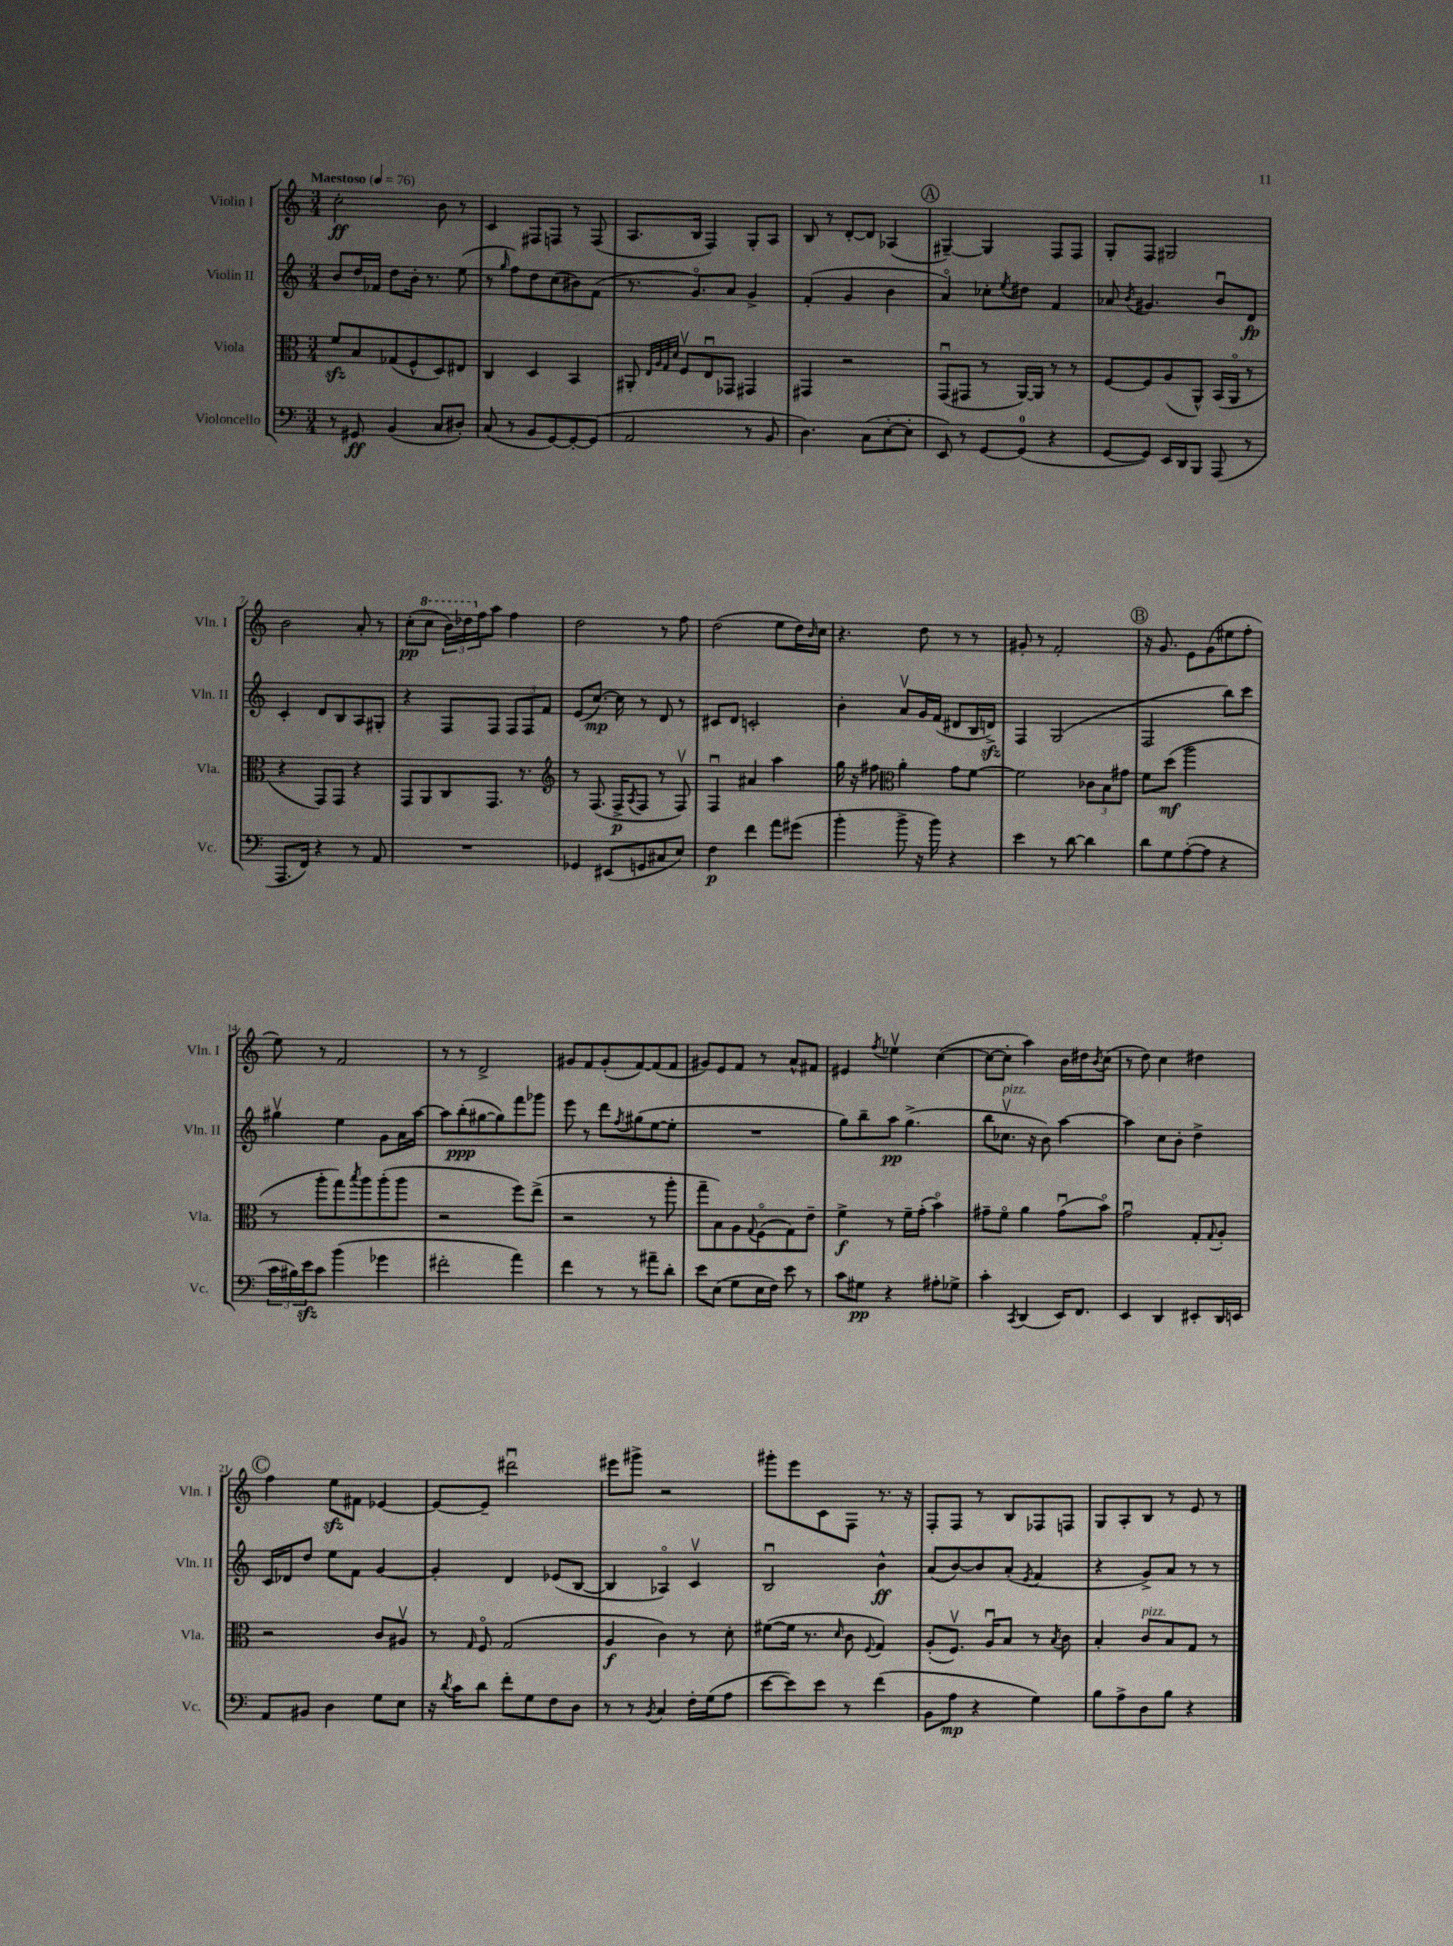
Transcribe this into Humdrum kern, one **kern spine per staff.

**kern	**dynam	**kern	**dynam	**kern	**dynam	**kern	**dynam
*part4	*part4	*part3	*part3	*part2	*part2	*part1	*part1
*staff4	*staff4	*staff3	*staff3	*staff2	*staff2	*staff1	*staff1
*I"Violoncello	*	*I"Viola	*	*I"Violin II	*	*I"Violin I	*
*I'Vc.	*	*I'Vla.	*	*I'Vln. II	*	*I'Vln. I	*
*clefF4	*	*clefC3	*	*clefG2	*	*clefG2	*
*k[]	*	*k[]	*	*k[]	*	*k[]	*
*M3/4	*	*M3/4	*	*M3/4	*	*M3/4	*
*MM76	*	*MM76	*	*MM76	*	*MM76	*
=1	=1	=1	=1	=1	=1	=1	=1
!	!	!	!	!	!	!LO:TX:a:B:t=Maestoso	!
8r	.	8fzz/L	.	8b/L	.	2cc'\	ff
8GG#X/	ff	8B/	.	16dd/L	.	.	.
.	.	.	.	16f-X/JJ	.	.	.
(4BB/	.	(8G-X/	.	8dd\L	.	.	.
.	.	8F^^/	.	16b'\Jk	.	.	.
.	.	.	.	8.r	.	.	.
8C/L	.	8D/)	.	.	.	8b\	.
8D#X'/J)	.	8E#X/J	.	(8ee\	.	8r	.
=2	=2	=2	=2	=2	=2	=2	=2
(8C/	.	4C/	.	8r	.	4c/	.
.	.	.	.	16qqgg/	.	.	.
8r	.	.	.	8ff\L)	.	.	.
8BB/L	.	4D/	.	8dd\	.	8F#X/L	.
[8GG/)	.	.	.	(8cc\	.	8Fn/J	.
8GG'/_	.	4BB/	.	8b#X\)	.	8r	.
(8GG/J]	.	.	.	(8f\J	.	(8F/	.
=3	=3	=3	=3	=3	=3	=3	=3
2AA/	.	8AA#X'/	.	8.r	.	8.A/L	.
.	.	32qqE/LLL	.	.	.	.	.
.	.	32qqA/	.	.	.	.	.
.	.	32qqG/	.	.	.	.	.
.	.	32qqd/JJJ	.	.	.	.	.
.	.	8Fv/L	.	.	.	.	.
.	.	.	.	8.g/L)	.	16B/Jk	.
.	.	8Eu/	.	.	.	4F/)	.
.	.	8GG-X/J	.	8a/J	.	.	.
8r	.	4GG#X/	.	4g^/	.	8G'/L	.
8BB/	.	.	.	.	.	8A/J	.
=4	=4	=4	=4	=4	=4	=4	=4
4.D\)	.	4GG#X/	.	(4f'/	.	8B/	.
.	.	.	.	.	.	8r	.
.	.	2r	.	4g/	.	[8d'/L	.
(8C\L	.	.	.	.	.	8d/J]	.
[8E'\	.	.	.	4b\	.	(4A-X/	.
8E'\J]	.	.	.	.	.	.	.
!!LO:REH:place=s1:t=A
=5	=5	=5	=5	=5	=5	=5	=5
8EE/)	.	(8GGu/L	.	4a/)	.	[4G#X~/)	.
8r	.	8GG#X/J	.	.	.	.	.
[8GG/L	.	8r	.	8cc-X'\L	.	4G#/]	.
.	.	.	.	8qee/	.	.	.
(8GG/J]	.	[16AA/LL)	.	8dd#X\J	.	.	.
.	.	16AA/JJ]	.	.	.	.	.
4r	.	8r	.	4f/	.	8F/L	.
.	.	8r	.	.	.	8F/J	.
=6	=6	=6	=6	=6	=6	=6	=6
[8GG/L	.	[8F/L	.	8a-X/	.	8G'/L	.
.	.	.	.	8qb/	.	.	.
8GG/J])	.	8F/]	.	4.g#X/	.	8F/J	.
16EE/LL	.	(8A/	.	.	.	2G#X/	.
16DD/J	.	.	.	.	.	.	.
8BBB/J	.	8AA^^/J)	.	.	.	.	.
(8AAA/	.	(16BB/LL	.	8bu/L	.	.	.
.	.	16AA/JJ	.	.	.	.	.
8r	.	8r	.	8d/J	fp	.	.
!!LO:LB:g=z
=7	=7	=7	=7	=7	=7	=7	=7
8.AAA/L	.	4r	.	4c'/	.	2b\	.
16FF/Jk)	.	.	.	.	.	.	.
4r	.	8GG/L)	.	8d/L	.	.	.
.	.	8GG/J	.	8B/	.	.	.
8r	.	4r	.	8A/	.	8a'/	.
8AA/	.	.	.	8G#X'/J	.	8r	.
=8	=8	=8	=8	=8	=8	=8	=8
2.r	.	8GG/L	.	4r	.	(8cc'\L	pp
*	*	*	*	*	*	*8va	*
.	.	8AA/	.	.	.	8ccc\J	.
.	.	8C/	.	8F/L	.	24bb\LL)	.
.	.	.	.	.	.	24ddd-X\	.
*	*	*	*	*	*	*X8va	*
.	.	.	.	.	.	24ff\J	.
.	.	8.GG/J	.	8F/J	.	8aa\J	.
.	.	.	.	12F/L	.	4ff\	.
.	.	8.r	.	.	.	.	.
.	.	.	.	12F/	.	.	.
.	.	.	.	12f/J	.	.	.
=9	=9	=9	=9	=9	=9	=9	=9
*	*	*clefG2	*	*	*	*	*
4GG-X/	.	8r	.	(8e/L	.	2dd\	.
.	.	(8.F/	.	[8.cc/J)	mp	.	.
(8EE#X/L	.	.	.	.	.	.	.
.	.	16F^/KL	p	16cc\]	.	.	.
.	.	8qA/	.	.	.	.	.
8GGn/	.	8F/J	.	8r	.	.	.
8C#X/	.	8r	.	8d/	.	8r	.
8E/J)	.	8Fv/)	.	8r	.	8ff\	.
=10	=10	=10	=10	=10	=10	=10	=10
4F\	p	4Fu/	.	8c#X/L	.	(2dd\	.
.	.	.	.	8d/J	.	.	.
4f\	.	4a#X/	.	2cn'/	.	.	.
8a\L	.	4aa\	.	.	.	8ee\L	.
(8g#X\J	.	.	.	.	.	16dd\L)	.
.	.	.	.	.	.	16qqb/	.
.	.	.	.	.	.	16cc\JJ	.
=11	=11	=11	=11	=11	=11	=11	=11
4b'\	.	16gg\	.	4b'\	.	4.r	.
.	.	16r	.	.	.	.	.
.	.	8ff#X\	.	.	.	.	.
*	*	*clefC3	*	*	*	*	*
8b^\	.	4a'\	.	8av/L	.	.	.
16r	.	.	.	16g/L	.	8dd\	.
16b\)	.	.	.	(16f/JJ	.	.	.
4r	.	8g\L	.	8d#X/L	.	8r	.
.	.	[8f\J	.	16B/L	.	8r	.
.	.	.	.	16dnzz^/JJ)	.	.	.
=12	=12	=12	=12	=12	=12	=12	=12
4e\	.	2f\]	.	4F/	.	8g#X'/	.
.	.	.	.	.	.	8r	.
8r	.	.	.	(2G/	.	2f'/	.
[8d\	.	.	.	.	.	.	.
4d\]	.	12c-X\L	.	.	.	.	.
.	.	12B\	.	.	.	.	.
.	.	12g#X\J	.	.	.	.	.
!!LO:REH:place=s1:t=B
=13	=13	=13	=13	=13	=13	=13	=13
8d\L	.	8f\L	.	2F/	.	16r	.
.	.	.	.	.	.	8.g/	.
8G\	.	(8dd\J	mf	.	.	.	.
([8A'\	.	2aa\	.	.	.	8e\L	.
8A\J]	.	.	.	.	.	(8g\	.
4r	.	.	.	8bb\L)	.	8ee#X\	.
.	.	.	.	8ccc\J	.	8ff'\J	.
!!LO:LB:g=z
=14	=14	=14	=14	=14	=14	=14	=14
24c\LL	.	8r	.	4gg#Xv\	.	8ee\)	.
24B#X\)	.	.	.	.	.	.	.
24ezz\J	.	.	.	.	.	.	.
8c\J	.	8aa'\L	.	.	.	8r	.
(4b\	.	8gg\)	.	4ee\	.	2f/	.
.	.	8qbb/	.	.	.	.	.
.	.	8aa\	.	.	.	.	.
4g-X\	.	(8aa'\	.	8g\L	.	.	.
.	.	8aa\J	.	16a\L	.	.	.
.	.	.	.	[16aa\JJ	.	.	.
=15	=15	=15	=15	=15	=15	=15	=15
2f#X'\	.	2r	.	8aa\L]	.	8r	.
.	.	.	.	(8bb'\	ppp	8r	.
.	.	.	.	[8gg#X\	.	2d^/	.
.	.	.	.	8gg#\])	.	.	.
4a\)	.	8ff\L)	.	8fff\	.	.	.
.	.	(8ee^\J	.	8ggg-X\J	.	.	.
=16	=16	=16	=16	=16	=16	=16	=16
4f\	.	2r	.	8eee\	.	8g#X/L	.
.	.	.	.	8r	.	8f/	.
8r	.	.	.	8ddd\L	.	(8g#'/	.
.	.	.	.	8qff/	.	.	.
8r	.	.	.	(8gg#X\	.	[8f/)	.
8a#X~\L	.	8r	.	[8ee\	.	(8f/]	.
8d'\J	.	8aa'\	.	8ee'\J]	.	8f/J	.
=17	=17	=17	=17	=17	=17	=17	=17
8e\L	.	8gg~\L	.	2.r	.	8g#X/L)	.
(8E\J	.	8B\)	.	.	.	8e/	.
8G\L	.	8A\	.	.	.	8f/J	.
.	.	8qqG/	.	.	.	.	.
16E\L	.	(8F\	.	.	.	8r	.
16F\JJ)	.	.	.	.	.	.	.
8e\	.	8G\)	.	.	.	8a^^/L	.
8r	.	8e~\J	.	.	.	8f#X/J	.
=18	=18	=18	=18	=18	=18	=18	=18
8c\L	.	4f^\	f	8gg\L)	.	4e#X/	.
8G#X\J	pp	.	.	8bb~\	.	.	.
.	.	.	.	.	.	8qff/	.
4r	.	8r	.	8aa\J	pp	4ee-Xv\	.
.	.	16f~\LL	.	(4.gg^\	.	.	.
.	.	(16g'\JJ	.	.	.	.	.
8A#X'\L	.	4b\)	.	.	.	([4cc\	.
8G-X^\J	.	.	.	.	.	.	.
=19	=19	=19	=19	=19	=19	=19	=19
4c'\	.	8g#X~\L	.	8bb\L	.	8cc\L_	.
!	!	!	!	!LO:TX:a:i:t=pizz.	!	!	!
.	.	8f\J	.	8.cc-Xv\J	.	8cc'\J]	.
8qCC/	.	.	.	.	.	.	.
(4DD/	.	4a\	.	.	.	4aa\)	.
.	.	.	.	16r	.	.	.
.	.	.	.	8b\)	.	.	.
16EE/KL)	.	(8g#u\L	.	[4aa\	.	16b\LL	.
8.FF/J	.	.	.	.	.	16dd#X\J	.
.	.	.	.	.	.	8qb/	.
.	.	8b\J)	.	.	.	(8cc\J	.
=20	=20	=20	=20	=20	=20	=20	=20
4EE/	.	2gu\	.	4aa\]	.	8r	.
.	.	.	.	.	.	8dd\)	.
4DD/	.	.	.	8cc\L	.	4cc\	.
.	.	.	.	8b'\J	.	.	.
8EE#X'/L	.	8G'/L	.	4dd^\	.	4dd#X\	.
.	.	8qqG/	.	.	.	.	.
16DD/L	.	8A'/J	.	.	.	.	.
16EEn/JJ	.	.	.	.	.	.	.
!!LO:LB:g=z
!!LO:REH:place=s1:t=C
=21	=21	=21	=21	=21	=21	=21	=21
8AA/L	.	2r	.	16c/LL	.	4ff\	.
.	.	.	.	16d-X/J	.	.	.
8BB#X/J	.	.	.	8dd/J	.	.	.
4D\	.	.	.	8ee\L	.	8eezz\L	.
.	.	.	.	8f\J	.	8f#X\J	.
8G\L	.	8c/L	.	[4g/	.	[4e-X/	.
8E\J	.	8A#Xv/J	.	.	.	.	.
=22	=22	=22	=22	=22	=22	=22	=22
16r	.	8r	.	4g'/]	.	8e-/L_	.
8qd/	.	.	.	.	.	.	.
16c\KL	.	.	.	.	.	.	.
.	.	16qqG/	.	.	.	.	.
8d\J	.	8F/	.	.	.	8e-~/J]	.
8f'\L	.	(2G/	.	4d/	.	2ddd#Xu\	.
8G\	.	.	.	.	.	.	.
8F\	.	.	.	(8e-X/L	.	.	.
8D\J	.	.	.	[8B/J	.	.	.
=23	=23	=23	=23	=23	=23	=23	=23
8r	.	4A/	f	4B/]	.	8eee#X\L	.
8r	.	.	.	.	.	8ggg#X^\J	.
8qBB/	.	.	.	.	.	.	.
4C/	.	4c\)	.	4A-X/)	.	2r	.
16F'\LL	.	8r	.	4cv/	.	.	.
(16G\J	.	.	.	.	.	.	.
8A\J	.	8d'\	.	.	.	.	.
=24	=24	=24	=24	=24	=24	=24	=24
[8e\L	.	([8f#X\L	.	2Bu/	.	8ggg#X'\L	.
8e\])	.	16f#\Jk]	.	.	.	8eee\	.
.	.	8.r	.	.	.	.	.
8e\J	.	.	.	.	.	8c\	.
.	.	16qqd/	.	.	.	.	.
8r	.	8c\	.	.	.	8F\J	.
.	.	8qqF/	.	.	.	.	.
(4f\	.	4G/)	.	4b^^\	ff	8.r	.
.	.	.	.	.	.	16r	.
=25	=25	=25	=25	=25	=25	=25	=25
8BB\L	.	(8A'/L	.	(8a/L	.	8F'/L	.
8A\J	mp	8.Fv/J)	.	[8b/)	.	8F/J	.
4r	.	.	.	8b/]	.	8r	.
.	.	16Au/KL	.	.	.	.	.
.	.	8B/J	.	(8a'/J	.	8B/L	.
.	.	.	.	8qe/	.	.	.
4G\)	.	8r	.	4f/	.	8F-X/	.
.	.	8qB/	.	.	.	.	.
.	.	8c\	.	.	.	8Fn/J	.
=26	=26	=26	=26	=26	=26	=26	=26
8B\L	.	4B'/	.	4r	.	8G/L	.
8A^\	.	.	.	.	.	8A'/	.
!	!	!LO:TX:a:i:t=pizz.	!	!	!	!	!
8D\	.	8c/L	.	8g^/L)	.	8B/J	.
8B\J	.	8B/	.	8a/J	.	8r	.
4r	.	8G/J	.	8r	.	8e/	.
.	.	8r	.	8r	.	8r	.
==	==	==	==	==	==	==	==
*-	*-	*-	*-	*-	*-	*-	*-
